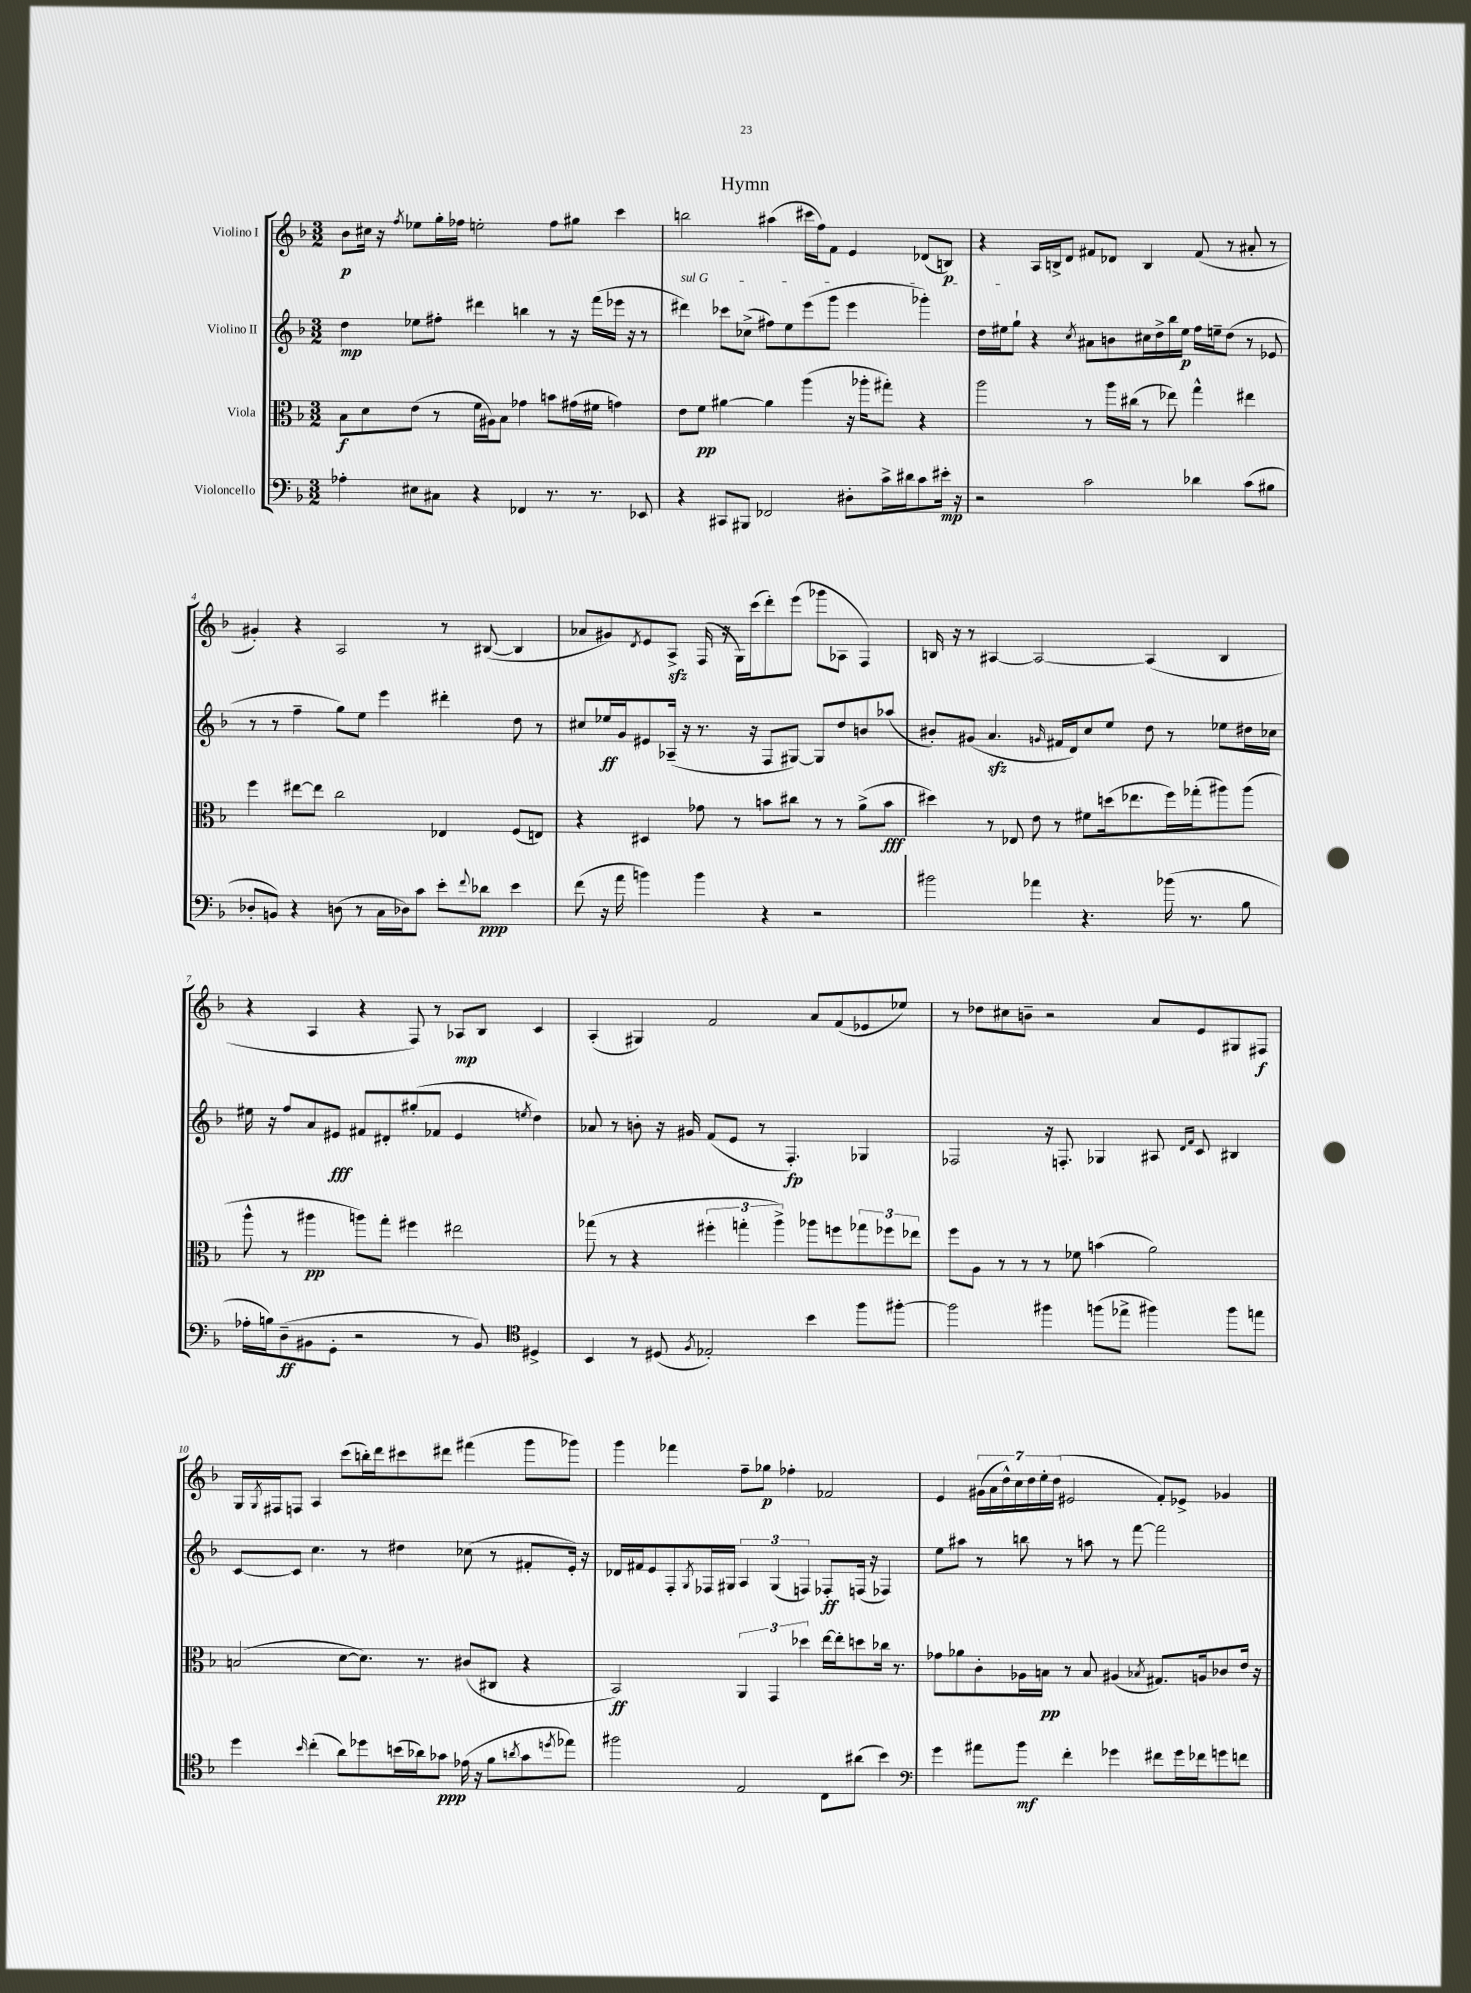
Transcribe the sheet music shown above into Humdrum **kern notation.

**kern	**dynam	**kern	**dynam	**kern	**dynam	**kern	**dynam
*part4	*part4	*part3	*part3	*part2	*part2	*part1	*part1
*staff4	*staff4	*staff3	*staff3	*staff2	*staff2	*staff1	*staff1
*I"Violoncello	*	*I"Viola	*	*I"Violino II	*	*I"Violino I	*
*clefF4	*	*clefC3	*	*clefG2	*	*clefG2	*
*k[b-]	*	*k[b-]	*	*k[b-]	*	*k[b-]	*
*M3/2	*	*M3/2	*	*M3/2	*	*M3/2	*
=1	=1	=1	=1	=1	=1	=1	=1
4A-X'\	.	8B-\L	f	4dd\	mp	8b-\L	p
.	.	8d\	.	.	.	16cc#X\Jk	.
.	.	.	.	.	.	16r	.
.	.	.	.	.	.	8qff/	.
8E#X\L	.	(8e\J	.	8ee-X\L	.	8ee-X\L	.
8C#X\J	.	8r	.	8ff#X'\J	.	16gg'\L	.
.	.	.	.	.	.	16ff-X\JJ	.
4r	.	16f\LL	.	4ddd#X\	.	2een'\	.
.	.	16A#X\J)	.	.	.	.	.
.	.	8B-\J	.	.	.	.	.
4FF-X/	.	4g-X\	.	4bbn\	.	.	.
8.r	.	8bn\L	.	8r	.	8ff-\L	.
.	.	(16g#X\L	.	16r	.	8gg#X\J	.
8.r	.	16f#X\JJ	.	(16fff\LL	.	.	.
.	.	4gn\)	.	16eee-X\JJ	.	4ccc\	.
.	.	.	.	16r	.	.	.
8EE-X/	.	.	.	8r	.	.	.
=2	=2	=2	=2	=2	=2	=2	=2
!	!	!	!	!LO:TX:a:i:t=sul G	!	!	!
4r	.	8e\L	.	4ddd#X\)	.	2bbn\	.
.	.	8f\J	pp	.	.	.	.
8CC#X/L	.	[4a#X\	.	8ccc-X\L	.	.	.
8BBB#X/J	.	.	.	(8cc-X^\J	.	.	.
2FF-X/	.	4a#\]	.	8ff#X\L)	.	(4aa#X\	.
.	.	.	.	8ee\	.	.	.
.	.	(4aa\	.	(8eee\	.	16ccc#X\LL	.
.	.	.	.	.	.	16ff\J)	.
.	.	.	.	8ggg\J	.	8f\J	.
8D#X'\L	.	16r	.	4eee\	.	4e/	.
.	.	16aa-X'\KL	.	.	.	.	.
16c^\L	.	8gg#X'\J)	.	.	.	.	.
16d#X\J	.	.	.	.	.	.	.
8c\	.	4r	.	4ggg-X'\)	.	(8d-X/L	.
16e#X'\Jk	mp	.	.	.	.	8Bn/J)	p
16r	.	.	.	.	.	.	.
=3	=3	=3	=3	=3	=3	=3	=3
2r	.	2aa\	.	16dd\LL	.	4r	.
.	.	.	.	16ee#X\J	.	.	.
.	.	.	.	8gg`\J	.	.	.
.	.	.	.	4r	.	16A/LL	.
.	.	.	.	.	.	16Bn^/J	.
.	.	.	.	.	.	8d/J	.
.	.	.	.	8qcc/	.	.	.
2c\	.	8r	.	8a#X\L	.	8f#X/L	.
.	.	16aa\LL	.	8bn\	.	8d-X/J	.
.	.	(16cc#X\JJ	.	.	.	.	.
.	.	8r	.	16cc#X\L	.	4B/	.
.	.	.	.	16dd^\	.	.	.
.	.	8ee-X\)	.	16bb-\	.	.	.
.	.	.	.	16ee#\JJ	p	.	.
4d-X\	.	4gg^^\	.	16ff\LL	.	(8f#/	.
.	.	.	.	16een~\J	.	.	.
.	.	.	.	(8dd\J	.	8r	.
(8c\L	.	4ee#X\	.	8r	.	8a#X'/	.
8B#X\J	.	.	.	8e-X/	.	8r	.
!!LO:LB:g=z
=4	=4	=4	=4	=4	=4	=4	=4
8D-X'/L	.	4ff\	.	8r	.	4g#X'/)	.
8BBn/J)	.	.	.	8r	.	.	.
4r	.	[8ee#X\L	.	4ff~\	.	4r	.
.	.	8ee#\J]	.	.	.	.	.
(8Dn\	.	2cc\	.	8gg\L)	.	2A/	.
8r	.	.	.	8ee\J	.	.	.
16C\LL	.	.	.	4eee\	.	.	.
16D-X\J)	.	.	.	.	.	.	.
8c\J	.	.	.	.	.	.	.
8e'\L	.	4E-X/	.	4ddd#X'\	.	8r	.
8qqf/	.	.	.	.	.	.	.
8d-X\J	ppp	.	.	.	.	([8B#X/	.
4e\	.	(8F/L	.	8dd\	.	4B#/]	.
.	.	8En/J)	.	8r	.	.	.
=5	=5	=5	=5	=5	=5	=5	=5
(8f\	.	4r	.	8cc#X/L	.	8a-X/L	.
16r	.	.	.	16ee-X/L	ff	8g#X/)	.
16a\	.	.	.	16g/J	.	.	.
.	.	.	.	.	.	8qd/	.
4bn\)	.	4D#X/	.	8e#X/	.	8e/	.
.	.	.	.	(16A-X~/Jk	.	8Azz^/J	.
.	.	.	.	16r	.	.	.
4b\	.	8g-X\	.	8.r	.	(16F/	.
.	.	.	.	.	.	16r	.
.	.	8r	.	.	.	16G\LL)	.
.	.	.	.	16r	.	(16ccc\J	.
4r	.	8bn\L	.	8F/L	.	8ddd'\)	.
.	.	8cc#X\J	.	[8G#X/J)	.	(8eee\J	.
2r	.	8r	.	8G#/L]	.	8ggg-X\L	.
.	.	8r	.	8dd/	.	8A-X\J	.
.	.	(8a^\L	.	8bn/	.	4F/)	.
.	.	8b\J	fff	(8aa-X/J	.	.	.
=6	=6	=6	=6	=6	=6	=6	=6
2b#X\	.	4dd#X\)	.	8b#X'/L)	.	16Bn/	.
.	.	.	.	.	.	16r	.
.	.	.	.	(8g#X/J	.	8r	.
.	.	8r	.	4.azz/	.	[4A#X/	.
.	.	8E-X/	.	.	.	.	.
4a-X\	.	8e\	.	.	.	2A#/_	.
.	.	.	.	16qqgn/	.	.	.
.	.	8r	.	16f#X/LL	.	.	.
.	.	.	.	16d/J)	.	.	.
4.r	.	8f#X\L	.	8cc/	.	.	.
.	.	(16ddn\k	.	8ee/J	.	.	.
.	.	8.ee-X\	.	.	.	.	.
.	.	.	.	8dd\	.	(4A#/]	.
(16b-X\	.	16ff\L)	.	8r	.	.	.
8.r	.	(16gg-X'\J	.	.	.	.	.
.	.	8aa#X\)	.	8ee-X\L	.	4B/	.
8B-\	.	(8aa#\J	.	16dd#X\L	.	.	.
.	.	.	.	16cc-X\JJ	.	.	.
!!LO:LB:g=z
=7	=7	=7	=7	=7	=7	=7	=7
16A-X'\LL	.	8aa^^\	.	16ee#X\	.	4r	.
16Bn\J)	.	.	.	16r	.	.	.
(8D~\	ff	8r	.	8ff/L	.	.	.
8BB#X\	.	4aa#X\	pp	8a/	.	4A/	.
8GG'\J	.	.	.	8e#X/J	fff	.	.
2r	.	8aan\L)	.	8f#X/L	.	4r	.
.	.	8gg'\J	.	8d#X'/	.	.	.
.	.	4ff#X\	.	(8gg#X'/	.	8F/)	.
.	.	.	.	8f-X/J	.	8r	.
8r	.	2ee#X\	.	4e#/	.	8A-X/L	mp
8BB#/)	.	.	.	.	.	8B-/J	.
*clefC4	*	*	*	*	*	*	*
.	.	.	.	8qeen/	.	.	.
4D#X^/	.	.	.	4dd\)	.	4c/	.
=8	=8	=8	=8	=8	=8	=8	=8
4BB-/	.	(8gg-X\	.	8a-X/	.	(4A'/	.
.	.	8r	.	8r	.	.	.
8r	.	4r	.	8bn'\	.	4G#X/)	.
(8D#X/	.	.	.	16r	.	.	.
.	.	.	.	16g#X/	.	.	.
8qF/	.	.	.	.	.	.	.
2E-X'/)	.	6ff#X'\	.	(8f/L	.	2f/	.
.	.	.	.	8e/J	.	.	.
.	.	6ggn'\	.	.	.	.	.
.	.	.	.	8r	.	.	.
.	.	6aa^\)	.	.	.	.	.
.	.	.	.	4.F'/)	fp	.	.
4b-\	.	8aa-X\L	.	.	.	8a/L	.
.	.	8ffn\	.	.	.	(8f/	.
8ff\L	.	12gg-X\	.	4G-X/	.	8e-X/	.
.	.	12ff-X\	.	.	.	.	.
[8ff#X'\J	.	.	.	.	.	8ee-X/J)	.
.	.	12ee-X\J	.	.	.	.	.
=9	=9	=9	=9	=9	=9	=9	=9
2ff#\]	.	8ff\L	.	2F-X/	.	8r	.
.	.	8A\J	.	.	.	8dd-X\L	.
.	.	8r	.	.	.	8cc#X\	.
.	.	8r	.	.	.	8bn~\J	.
4ff#X\	.	8r	.	16r	.	2r	.
.	.	.	.	8.Fn'/	.	.	.
.	.	8f-X\	.	.	.	.	.
(8ffn\L	.	(4bn\	.	4G-X/	.	.	.
8ee-X^\J	.	.	.	.	.	.	.
4ff#X\)	.	2a\)	.	8A#X/	.	8a/L	.
.	.	.	.	16qqd/LL	.	.	.
.	.	.	.	16qqf/JJ	.	.	.
.	.	.	.	8c/	.	8e/	.
8ff#\L	.	.	.	4B#X/	.	8G#X/	.
8een\J	.	.	.	.	.	8F#X/J	f
!!LO:LB:g=z
=10	=10	=10	=10	=10	=10	=10	=10
4dd\	.	(2Bn/	.	[8c/L	.	16G/LL	.
.	.	.	.	.	.	8qG/	.
.	.	.	.	.	.	16F#X/J	.
.	.	.	.	8c/J]	.	8Fn/J	.
16qqb-/	.	.	.	.	.	.	.
(4cc'\	.	.	.	4.cc\	.	4A/	.
8a\L)	.	[8d\L	.	.	.	(8ccc\L	.
8dd-X\	.	8.d\J])	.	8r	.	16bbn'\L)	.
.	.	.	.	.	.	16ddd\J	.
(16bn\L	.	.	.	4dd#X\	.	8ccc#X\	.
16a-X\J)	.	8.r	.	.	.	.	.
8g-X\J	ppp	.	.	.	.	8ddd#X\J	.
(16e-X\	.	(8c#X/L	.	(8cc-X\	.	(4fff#X\	.
16r	.	.	.	.	.	.	.
8f\L	.	8C#X/J	.	8r	.	.	.
8qan/	.	.	.	.	.	.	.
8g-\	.	4r	.	8f#X'/L	.	8ggg\L	.
8qddn/	.	.	.	.	.	.	.
8ee-X\J)	.	.	.	16e'/Jk)	.	8ggg-X\J)	.
.	.	.	.	16r	.	.	.
=11	=11	=11	=11	=11	=11	=11	=11
2ff#X\	.	2BB-/)	ff	16d-X/LL	.	4ggg\	.
.	.	.	.	16f#X/J	.	.	.
.	.	.	.	8e/	.	.	.
.	.	.	.	8F'/	.	4fff-X\	.
.	.	.	.	8qG/	.	.	.
.	.	.	.	16F-X/L	.	.	.
.	.	.	.	16G#X/JJ	.	.	.
2E/	.	6AA/	.	6A/	.	8ff~\L	.
.	.	.	.	.	.	8gg-X\J	p
.	.	6GG/	.	(6G#/	.	.	.
.	.	.	.	.	.	4ff-X'\	.
.	.	6dd-X\	.	6Fn/)	.	.	.
8C\L	.	[16ee\LL	.	8F-X'/L	ff	2f-X/	.
.	.	16ee'\J]	.	.	.	.	.
(8a#X\J	.	8ddn\	.	(16Fn/Jk	.	.	.
.	.	.	.	16r	.	.	.
4b-\)	.	16cc-X\Jk	.	4F-X/)	.	.	.
.	.	8.r	.	.	.	.	.
=12	=12	=12	=12	=12	=12	=12	=12
*clefF4	*	*	*	*	*	*	*
4g\	.	8g-X\L	.	8ee\L	.	4e/	.
.	.	8a-X\	.	8aa#X\J	.	.	.
8a#X\L	.	8c'\	.	8r	.	(28g#X\LL	.
.	.	.	.	.	.	28a\	.
.	.	.	.	.	.	28dd^^\)	.
.	.	.	.	.	.	28cc\	.
8b-\J	mf	16A-X\L	.	8bbn\	.	.	.
.	.	.	.	.	.	28dd\	.
.	.	.	.	.	.	28ee'\	.
.	.	16Bn\JJ	pp	.	.	.	.
.	.	.	.	.	.	(28dd\JJ	.
4f'\	.	8r	.	8r	.	2e#X/	.
.	.	8B/	.	8aan\	.	.	.
4g-X\	.	(4A#X/	.	8r	.	.	.
.	.	.	.	[8fff\	.	.	.
.	.	8qB-X/	.	.	.	.	.
8f#X\L	.	8.G#X/L)	.	2fff\]	.	8f'/L)	.
16g-\L	.	.	.	.	.	8e-X^/J	.
16f-X\J	.	16An/k	.	.	.	.	.
8gn\	.	8c-X/	.	.	.	4g-X/	.
8fn\J	.	16e/Jk	.	.	.	.	.
.	.	16r	.	.	.	.	.
==	==	==	==	==	==	==	==
*-	*-	*-	*-	*-	*-	*-	*-
